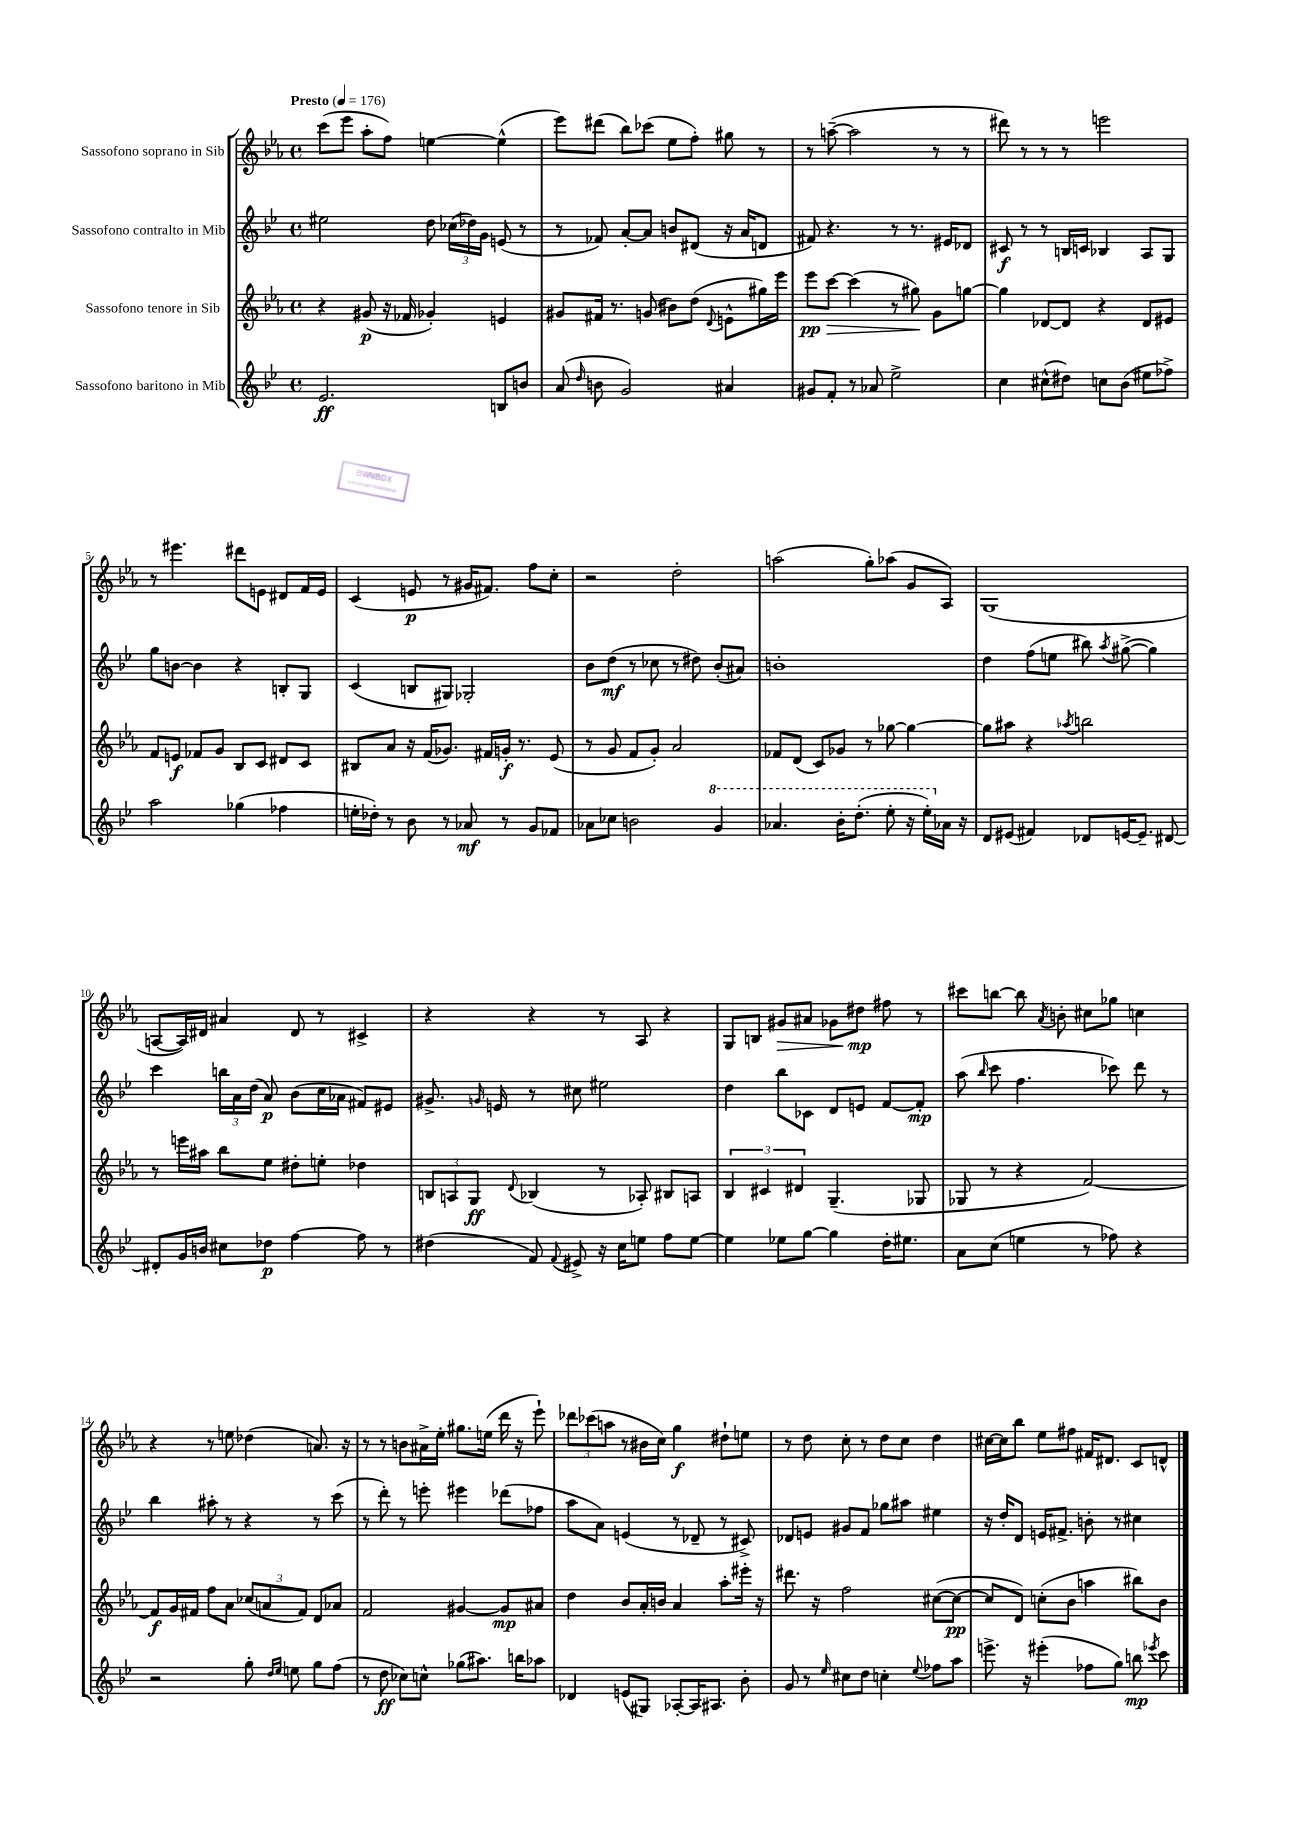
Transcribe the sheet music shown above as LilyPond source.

<<
\new StaffGroup <<
\new Staff = "s0" \with { instrumentName = "Sassofono soprano in Sib" } {
    \clef treble \key ees \major \defaultTimeSignature \time 4/4 \tempo "Presto" 4 = 176
    \autoBeamOff c'''8[( ees'''8] aes''8[-. f''8]) e''4~ e''4-^( |
    ees'''8[) dis'''8]( bes''8[) ces'''8]( ees''8[ f''8]-.) gis''8 r8 |
    r8 a''8~--( a''2 r8 r8 |
    dis'''8) r8 r8 r8 e'''2 |
    r8 eis'''4. dis'''8[ e'8] dis'8[ f'16 e'16] |
    c'4( e'8\p r8 gis'16[ fis'8.]) f''8[ c''8]-. |
    r2 d''2-. |
    a''2( g''8[-.) aes''8]( g'8[ aes8]) |
    g1( |
    a8[~ a16) dis'16] ais'4 dis'8 r8 cis'4-> |
    r4 r4 r8 aes8 r4 |
    g8[ b8] gis'8[\> ais'8] ges'8[ dis''8]\mp\! fis''8 r8 |
    cis'''8[ b''8]~ b''8 \acciaccatura { aes'8 } b'8-. cis''8[ ges''8] c''4 |
    r4 r8 e''8 des''4( a'8.) r16 |
    r8 r8 b'8[ ais'16-> ees''16]-. gis''8.[ e''16]( d'''16 r16 ees'''8-!) |
    \tuplet 3/2 { des'''8[ ces'''8( a''8] } r8 bis'16[ c''16]) g''4\f dis''8[-! e''8] |
    r8 d''8 c''8-. r8 d''8[ c''8] d''4 |
    cis''16[~ cis''16 bes''8] ees''8[ fis''8] fis'16[ dis'8.] c'8[ d'8]-^ \bar "|." |
}
\new Staff = "s1" \with { instrumentName = "Sassofono contralto in Mib" } {
    \clef treble \key bes \major \defaultTimeSignature \time 4/4
    \autoBeamOff eis''2 d''8 \tuplet 3/2 { ces''16[( des''16) g'16] } e'8( r8 |
    r8 fes'8) a'8[~-. a'8] b'8[ dis'8]( r16 a'16[ d'8] |
    fis'8) r4. r8 r8. eis'16[ des'8] |
    cis'8\f r8 r8 b16[ c'16] bes4 a8[ g8] |
    g''8[ b'8]~ b'4 r4 b8[-. g8] |
    c'4( b8[ gis8]) ges2-. |
    bes'8[ d''8]\mf( r8 ces''8 r8 dis''8) bes'8[-.( ais'8]) |
    b'1-. |
    d''4 f''8[( e''8] bis''8) \acciaccatura { a''8 } gis''8~->( gis''4) |
    c'''4 \tuplet 3/2 { b''16[ a'16 d''16]( } a'8\p) bes'8[( c''16 aes'16] fis'8[) eis'8] |
    gis'8.-> \grace { g'16 } e'16 r8 cis''8 eis''2 |
    d''4 bes''8[ ces'8] d'8[ e'8] f'8[~ f'8]-.\mp |
    a''8( \grace { bes''16 } c'''8 f''4. ces'''8) d'''8 r8 |
    bes''4 ais''8-. r8 r4 r8 c'''8( |
    r8 d'''8-.) r8 e'''8-. eis'''4 des'''8[( fes''8] |
    a''8[ a'8]) e'4( r8 des'8-- r8 cis'8->) |
    des'8[ e'8] gis'8[ f'8] ges''8[ ais''8] eis''4 |
    r16 d''16[-. d'8] e'16[ fis'8.]-> b'8-. r8 cis''4 \bar "|." |
}
\new Staff = "s2" \with { instrumentName = "Sassofono tenore in Sib" } {
    \clef treble \key ees \major \defaultTimeSignature \time 4/4
    \autoBeamOff r4 gis'8\p( r16 fes'16 ges'4-.) e'4 |
    gis'8[ fis'16] r8. g'8( bis'8[) d''8]( \appoggiatura { d'8 } e'8[-^ gis''16) ees'''16] |
    ees'''8[\pp\> c'''8]~ c'''4( r8 gis''8\!) g'8[ g''8]~ |
    g''4 des'8[~ des'8] r4 des'8[ eis'8] |
    f'8[ e'8]\f fes'8[ g'8] bes8[ c'8] dis'8[ c'8] |
    bis8[ aes'8] r16 f'16[( ges'8.]) fis'16[ g'16]-.\f r8. ees'8( |
    r8 g'8 f'8[ g'8]-.) aes'2 |
    fes'8[ d'8]( c'8[) ges'8] r8 ges''8~ ges''4~ |
    ges''8[ ais''8] r4 \acciaccatura { aes''8 } b''2 |
    r8 e'''16[ ais''16] bes''8[ ees''8] dis''8[-. e''8]-. des''4 |
    \tuplet 3/2 { b8[ a8 g8]\ff } \appoggiatura { d'8 } bes4( r8 aes8-.) bis8[ a8] |
    \tuplet 3/2 { bes4 cis'4 dis'4 } g4.--( ges8 |
    ges8 r8 r4 f'2~) |
    f'8[\f g'16 fis'16] f''8[ aes'8] \tuplet 3/2 { ces''8[( a'8 fis'8]) } d'8[ aes'8] |
    f'2 gis'4~ gis'8[\mp ais'8] |
    d''4 bes'8[ aes'16-. b'16] aes'4 aes''8[-. eis'''16]-. r16 |
    dis'''8. r16 f''2 cis''8[~( cis''8]~\pp |
    cis''8[ d'8]) c''8[-.( bes'8] a''4 bis''8[) bes'8] \bar "|." |
}
\new Staff = "s3" \with { instrumentName = "Sassofono baritono in Mib" } {
    \clef treble \key bes \major \defaultTimeSignature \time 4/4
    \autoBeamOff ees'2.\ff b8[ b'8] |
    a'8( \grace { d''16 } b'8 g'2) ais'4 |
    gis'8[ f'8]-. r8 aes'8 ees''2-> |
    c''4 cis''8[-^( dis''8]) c''8[ bes'8]( eis''8[ fes''8]->) |
    a''2 ges''4( fes''4 |
    e''16[-. des''16]-.) r8 bes'8 r8 aes'8\mf r8 g'8[ fes'8] |
    aes'8[ ces''8] b'2 \ottava #1 g''4 |
    aes''4. bes''16[-. d'''8.]-.( ees'''8-. r16 ees'''16[-.) \ottava #0 aes'16] r16 |
    d'8[ eis'8]( fis'4) des'8[ e'16~ e'8.]-- dis'8~ |
    dis'8[-. g'16 b'16] cis''8[ des''8]\p f''4~ f''8 r8 |
    dis''4( f'8) \appoggiatura { f'8 } eis'8-> r16 c''16[ e''8] f''8[ e''8]~ |
    e''4 ees''8[ g''8]~ g''4 d''16[-. eis''8.] |
    a'8[ c''8]( e''4 r8 fes''8) r4 |
    r2 g''8-. \grace { d''16[ ees''16] } e''8 g''8[ f''8]( |
    r8 d''8\ff ces''8[) c''8]-^ ges''8[( ais''8.]) b''16[ aes''8] |
    des'4 e'8[( gis8]) aes8[~-. aes16 ais8.] bes'8-. |
    g'8 r8 \grace { ees''16 } cis''8[ d''8] c''4-. \appoggiatura { ees''8 } fes''8[ a''8] |
    e'''8.-> r16 eis'''4-.( fes''8[ g''8]) b''8\mp \acciaccatura { ees'''8 } c'''8 \bar "|." |
}
>>
>>
